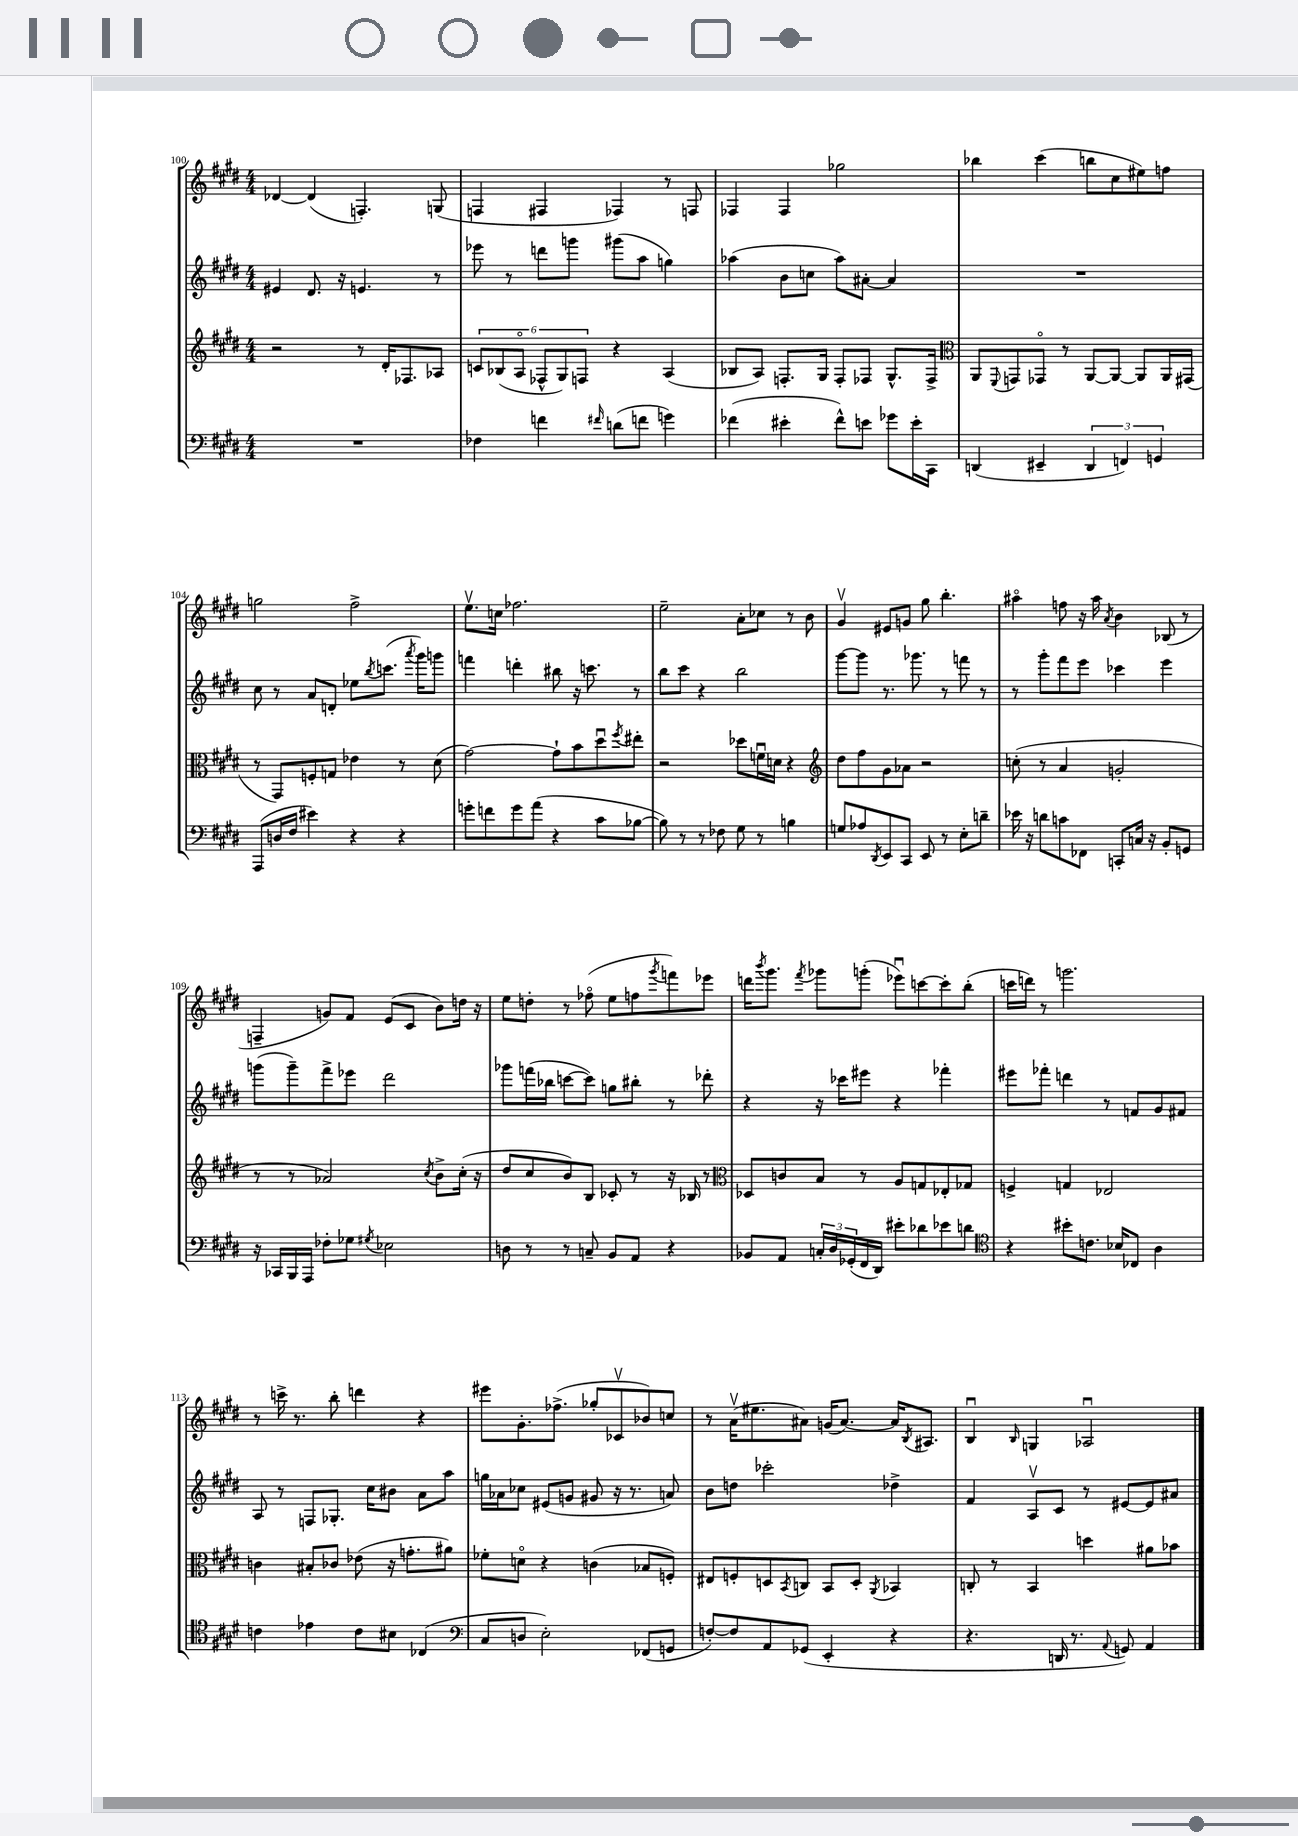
<<
\new StaffGroup <<
\new Staff = "s0" {
    \clef treble \key e \major \numericTimeSignature \time 4/4
    des'4~ des'4( f4.-.) g8( |
    f4 fis4 fes4) r8 f8 |
    fes4 fes4 ges''2 |
    bes''4 cis'''4( b''8 cis''8 eis''8) f''8 |
    g''2 fis''2-> |
    e''8.\upbow c''16 fes''2. |
    e''2-- a'8-. ces''8 r8 b'8 |
    gis'4\upbow eis'8 g'8 gis''8 b''4.-. |
    ais''4\flageolet f''8 r16 ais''16 \acciaccatura { a'8 } b'4 bes8( r8 |
    f4-- g'8) fis'8 e'8( cis'8 b'8) d''16 r16 |
    e''8 d''8-. r8 fes''8\flageolet( e''8 f''8 \acciaccatura { gis'''8 } f'''8) ees'''8 |
    d'''16 \acciaccatura { b'''8 } gis'''8. \acciaccatura { fis'''8 } ges'''8 g'''8-.( ees'''8\downbow) c'''8~ c'''8-. b''8-.( |
    c'''16 d'''16) r8 g'''2. |
    r8 c'''16-> r8. b''8-. d'''4 r4 |
    eis'''8 gis'8.-. fes''8.->( ges''8-. ces'8\upbow bes'8) c''8 |
    r8 a'16\upbow( eis''8. ais'8) g'16( ais'8.~) ais'16 \acciaccatura { b8 } ais8. |
    b4\downbow \grace { b16 } g4 aes2\downbow \bar "|." |
}
\new Staff = "s1" {
    \clef treble \key e \major \numericTimeSignature \time 4/4
    eis'4 dis'8. r16 e'4. r8 |
    ees'''8 r8 d'''8 g'''8 gis'''8( a''8 g''4) |
    aes''4( b'8 c''8 aes''8) ais'8~-. ais'4 |
    R1 |
    cis''8 r8 a'8 d'8-. ees''8 \acciaccatura { b''8 } c'''8.( \acciaccatura { a'''8 } gis'''16) g'''8 |
    f'''4 d'''4-. bis''8 r16 c'''8. r8 |
    b''8 cis'''8 r4 b''2 |
    gis'''8~ gis'''8 r8. ges'''8. r8 f'''8 r8 |
    r8 gis'''8-. fis'''8 e'''8 ces'''4 e'''4 |
    g'''8( g'''8--) fis'''8-> ees'''8 dis'''2 |
    ges'''8 f'''16( bes''16 c'''8~ c'''8) g''8 bis''8-. r8 des'''8-. |
    r4 r16 ces'''16 eis'''8 r4 fes'''4-. |
    eis'''8 fes'''8-. d'''4 r8 f'8 gis'8 fis'8 |
    a8 r8 f8 ges8.-. cis''16 bis'8 a'8 a''8 |
    g''16 aes'16 ces''8 eis'8( g'8 gis'8 r16 r8. a'8) |
    b'8 d''8 ces'''2-. des''4-> |
    fis'4 a8\upbow cis'8 r8 eis'8~ eis'8 ais'8 \bar "|." |
}
\new Staff = "s2" {
    \clef treble \key e \major \numericTimeSignature \time 4/4
    r2 r8 dis'16-. fes8. aes8 |
    \tuplet 6/4 { c'8 bes8( a8\flageolet fes8-^ gis8) f8 } r4 a4( |
    bes8 a8) f8.-. gis16 f8-. fes8 gis8.-^ fes16-> |
    \clef alto a,8 \appoggiatura { fis,8 } g,8 ges,8\flageolet r8 a,8~ a,8~ a,8 a,16 gis,16( |
    r8 gis,8) f8-. g8 ees'4 r8 dis'8( |
    gis'2~) gis'8-! b'8 dis''8\downbow \acciaccatura { fis''8 } eis''8-. |
    r2 des''8 f'16\downbow d'16 r4 |
    \clef treble dis''8 fis''8 gis'8 aes'8 r2 |
    c''8-.( r8 a'4 g'2-. |
    r8 r8 aes'2) \acciaccatura { cis''8 } b'8-> cis''16-.( r16 |
    dis''8 cis''8 b'8) b8 ces'8-. r8 r16 bes16 r8 |
    \clef alto des8 c'8 b8 r8 a8 g8 ees8-. ges8 |
    f4-> g4 ees2 |
    c'4 bis8-. ces'8 ees'8( r16 g'8.-. ais'8) |
    fes'8-. d'8\flageolet r4 c'4( bes8 f8-.) |
    eis8 f8-. d8 \acciaccatura { b,8 } c8 b,8 d8-. \acciaccatura { a,8 } bes,4 |
    c8-. r8 b,4 d''4 ais'8 bes'8 \bar "|." |
}
\new Staff = "s3" {
    \clef bass \key e \major \numericTimeSignature \time 4/4
    R1 |
    fes4 f'4 \grace { fis'16 } d'8( f'8 g'4) |
    fes'4( eis'4-. fes'8-^) e'8 ges'8 e'16-. cis,16 |
    d,4( eis,4-- \tuplet 3/2 { d,4 f,4) g,4 } |
    a,,8( d16 fis16 eis'4) r4 r4 |
    g'8-. f'8 g'8 a'8( r4 cis'8 bes8~ |
    bes8) r8 r8 fes8 gis8 r8 b4 |
    g8 aes8 \acciaccatura { dis,8 } e,8 cis,8 e,8 r8 e8-. d'8-- |
    ees'16 r16 d'8 c'8 fes,8 c,8-. c16 r16 b,8-. g,8 |
    r16 ces,16 b,,16 a,,16 fes8-. ges8 \acciaccatura { gis8 } ees2 |
    d8 r8 r8 c8-- b,8 a,8 r4 |
    bes,8 a,8 \tuplet 3/2 { c16-. dis16 ges,16-.( } fis,16 dis,16) eis'8-. des'8 ees'8 d'8 |
    \clef tenor r4 bis'8-. c'8. bes16 ces8 a4 |
    c'4 ees'4 c'8 bis8 ces4( |
    \clef bass cis8 d8 e2-.) fes,8( g,8 |
    f8~-.) f8 a,8 ges,8( e,4-. r4 |
    r4. d,16 r8. \appoggiatura { a,8 } g,8) a,4 \bar "|." |
}
>>
>>
\layout { \context { \Score currentBarNumber = #100 } }
